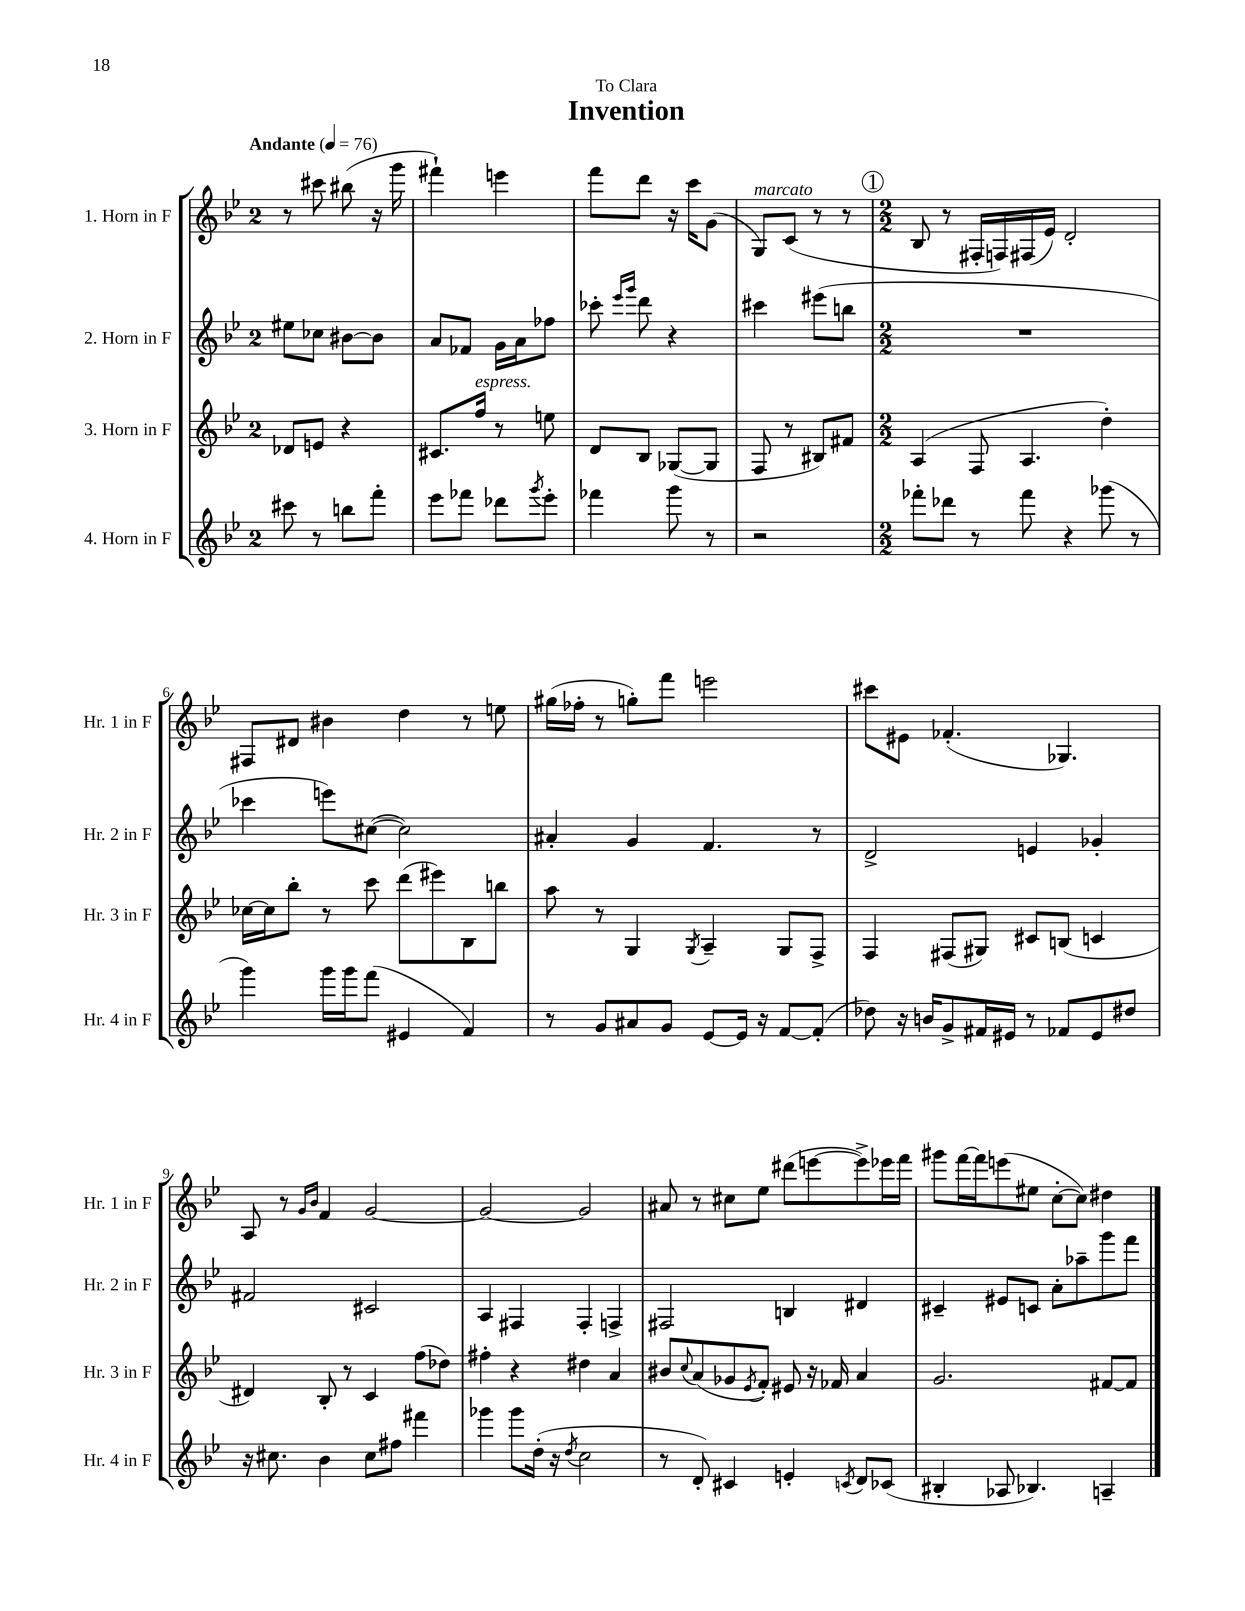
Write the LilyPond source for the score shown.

\header { title = "Invention" dedication = "To Clara" }
<<
\new StaffGroup <<
\new Staff = "s0" \with { instrumentName = "1. Horn in F" shortInstrumentName = "Hr. 1 in F" } {
    \clef treble \key bes \major \once \override Staff.TimeSignature.style = #'single-digit \time 2/4 \tempo "Andante" 4 = 76
    r8 cis'''8 bis''8( r16 g'''16 |
    fis'''4-!) e'''4 |
    f'''8 d'''8 r16 c'''16 g'8( |
    g8^\markup { \italic "marcato" }) c'8( r8 r8 |
    \mark \markup { \circle "1" } \numericTimeSignature \time 2/2 bes8 r8 fis16-. f16) fis16( ees'16) d'2-. |
    fis8 dis'8 bis'4 d''4 r8 e''8 |
    gis''16( fes''16-. r8 g''8-.) f'''8 e'''2 |
    cis'''8 eis'8 fes'4.-.( ges4.) |
    a8 r8 \grace { g'16 bes'16 } f'4 g'2~ |
    g'2~ g'2 |
    ais'8 r8 cis''8 ees''8 dis'''8( e'''8~ e'''8->) ees'''16 f'''16 |
    gis'''8 f'''16~ f'''16 e'''8( eis''8 c''8~-. c''8) dis''4 \bar "|." |
}
\new Staff = "s1" \with { instrumentName = "2. Horn in F" shortInstrumentName = "Hr. 2 in F" } {
    \clef treble \key bes \major \once \override Staff.TimeSignature.style = #'single-digit \time 2/4
    eis''8 ces''8 bis'8~ bis'8 |
    a'8 fes'8 g'16 a'16 fes''8 |
    ces'''8-. \grace { ees'''16 g'''16 } d'''8 r4 |
    cis'''4 eis'''8( b''8 |
    \mark \markup { \circle "1" } \numericTimeSignature \time 2/2 R1 |
    ces'''4 e'''8) cis''8~( cis''2) |
    ais'4-. g'4 f'4. r8 |
    d'2-> e'4 ges'4-. |
    fis'2 cis'2 |
    a4 fis4 fis4-. f4-> |
    fis2 b4 dis'4 |
    cis'4-- eis'8 c'8 a'8-. aes''8-- g'''8 f'''8 \bar "|." |
}
\new Staff = "s2" \with { instrumentName = "3. Horn in F" shortInstrumentName = "Hr. 3 in F" } {
    \clef treble \key bes \major \once \override Staff.TimeSignature.style = #'single-digit \time 2/4
    des'8 e'8 r4 |
    cis'8. f''16^\markup { \italic "espress." } r8 e''8 |
    d'8 bes8 ges8~( ges8 |
    f8 r8 bis8) fis'8 |
    \mark \markup { \circle "1" } \numericTimeSignature \time 2/2 a4( f8 a4. d''4-.) |
    ces''16~ ces''16 bes''8-. r8 c'''8 d'''8( eis'''8) bes8 b''8 |
    a''8 r8 g4 \acciaccatura { g8 } a4-- g8 f8-> |
    f4 fis8( gis8) cis'8 b8( c'4 |
    dis'4) bes8-. r8 c'4 f''8( des''8) |
    fis''4-. r4 dis''4 a'4 |
    bis'8 \appoggiatura { c''8 } a'8( ges'8 \acciaccatura { ees'8 } f'8-.) eis'8 r16 fes'16 a'4 |
    g'2. fis'8~ fis'8 \bar "|." |
}
\new Staff = "s3" \with { instrumentName = "4. Horn in F" shortInstrumentName = "Hr. 4 in F" } {
    \clef treble \key bes \major \once \override Staff.TimeSignature.style = #'single-digit \time 2/4
    cis'''8 r8 b''8 f'''8-. |
    ees'''8 fes'''8 des'''8 \acciaccatura { g'''8 } ees'''8-. |
    fes'''4 g'''8 r8 |
    r2 |
    \mark \markup { \circle "1" } \numericTimeSignature \time 2/2 fes'''8-. des'''8 r8 fes'''8 r4 ges'''8( r8 |
    g'''4) g'''16 g'''16 f'''8( eis'4 f'4) |
    r8 g'8 ais'8 g'8 ees'8~ ees'16 r16 f'8~ f'8-.( |
    des''8) r16 b'16 g'8-> fis'16 eis'16 r8 fes'8 eis'8 dis''8 |
    r16 cis''8. bes'4 cis''8 fis''8 fis'''4 |
    ges'''4 ges'''8 d''16-.( r16 \acciaccatura { d''8 } c''2 |
    r8 d'8-.) cis'4 e'4-. \acciaccatura { c'8 } d'8 ces'8( |
    bis4-. aes8 bes4.) a4-- \bar "|." |
}
>>
>>
